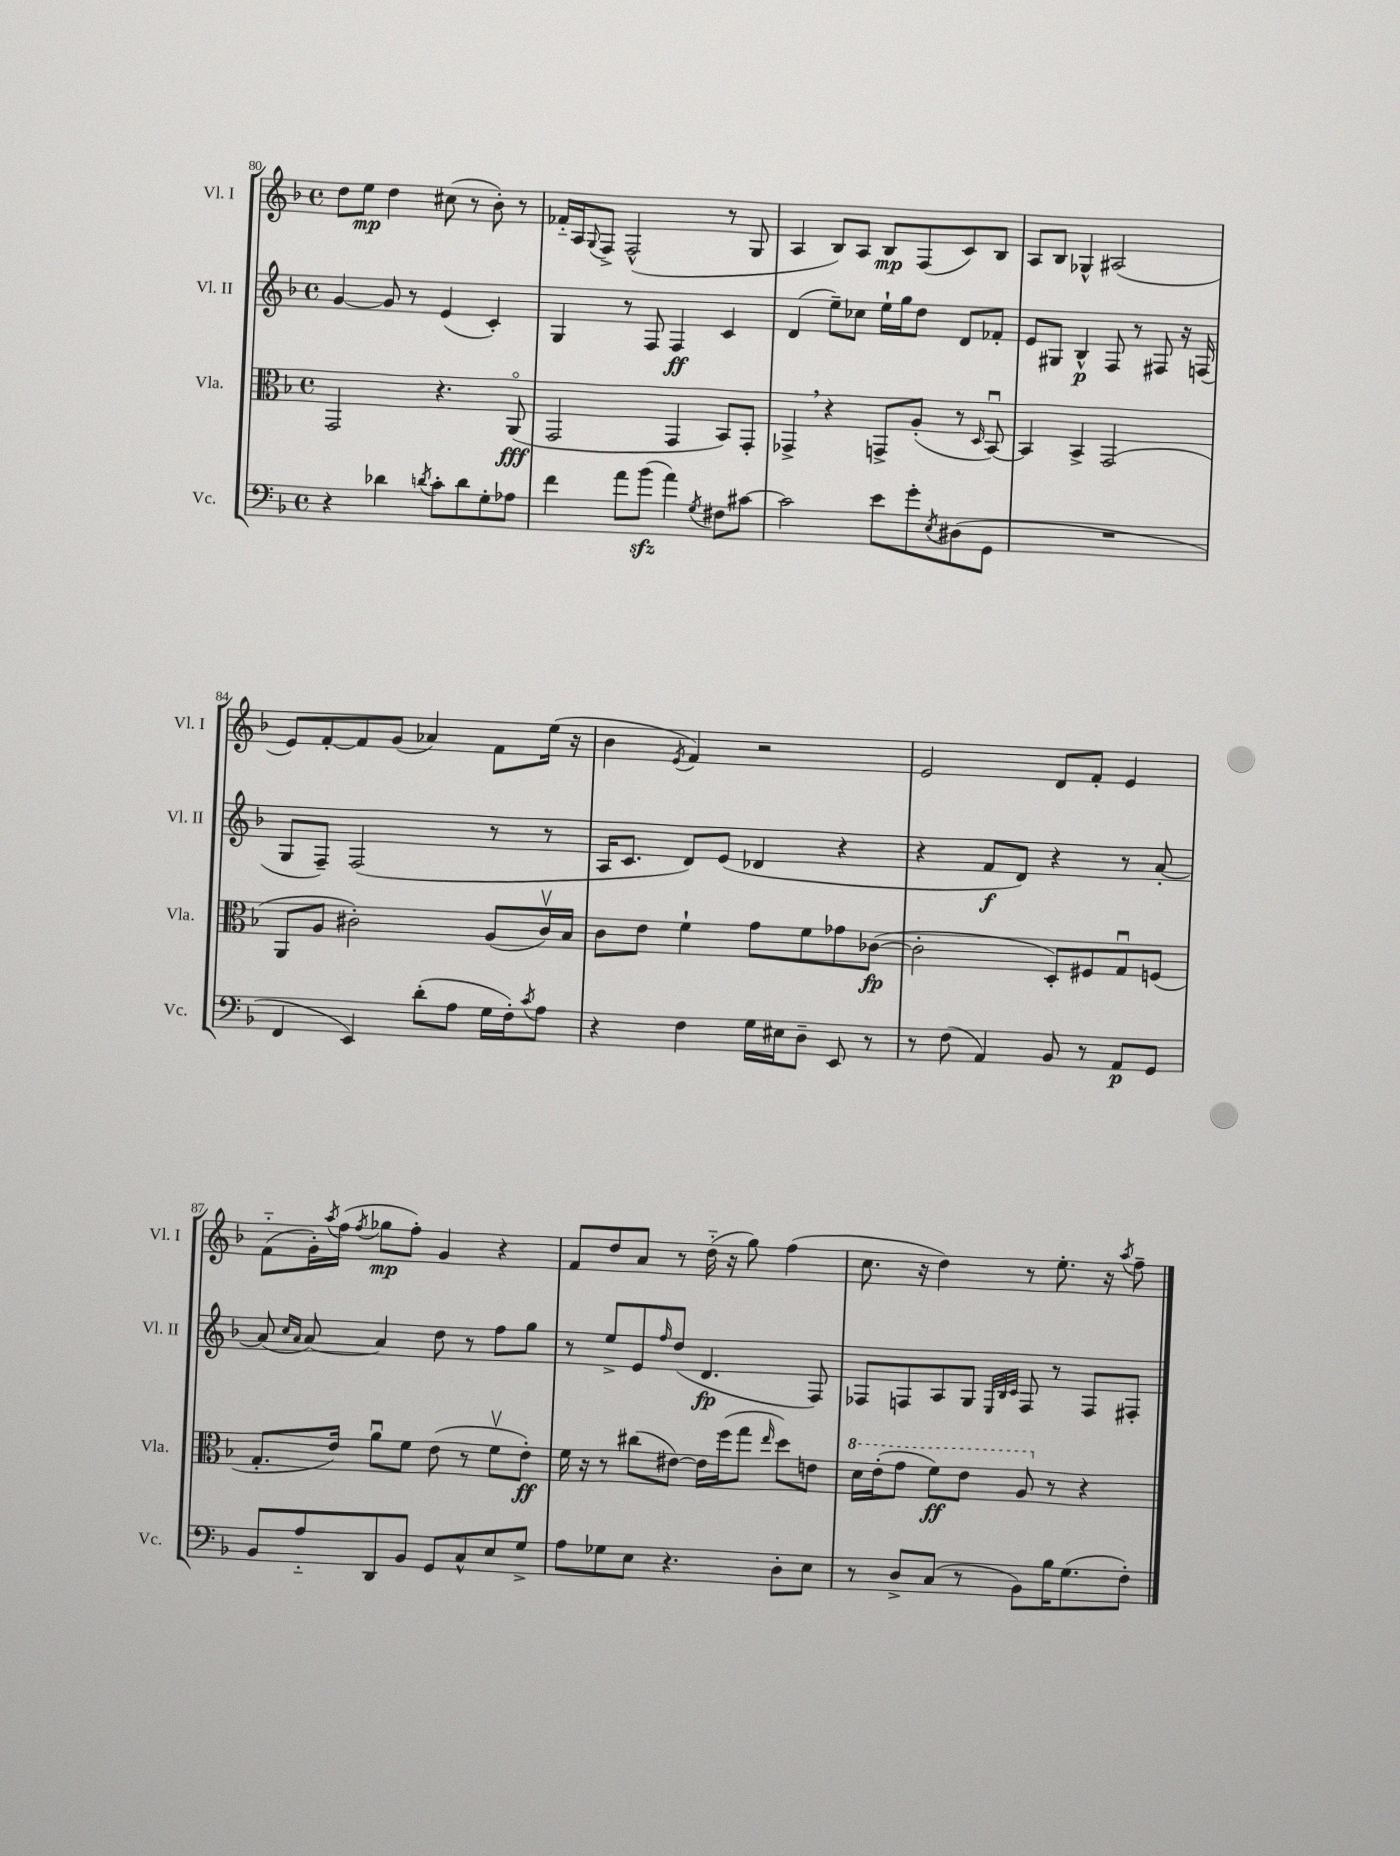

**kern	**dynam	**kern	**dynam	**kern	**dynam	**kern	**dynam
*part4	*part4	*part3	*part3	*part2	*part2	*part1	*part1
*staff4	*staff4	*staff3	*staff3	*staff2	*staff2	*staff1	*staff1
*I"Vc.	*	*I"Vla.	*	*I"Vl. II	*	*I"Vl. I	*
*I'Vc.	*	*I'Vla.	*	*I'Vl. II	*	*I'Vl. I	*
*clefF4	*	*clefC3	*	*clefG2	*	*clefG2	*
*k[b-]	*	*k[b-]	*	*k[b-]	*	*k[b-]	*
*M4/4	*	*M4/4	*	*M4/4	*	*M4/4	*
*met(c)	*	*met(c)	*	*met(c)	*	*met(c)	*
=80	=80	=80	=80	=80	=80	=80	=80
4r	.	2GG/	.	[4g/	.	8dd\L	.
.	.	.	.	.	.	8ee\J	mp
4d-X\	.	.	.	8g/]	.	4dd\	.
.	.	.	.	8r	.	.	.
8qdn/	.	.	.	.	.	.	.
8c'\L	.	4.r	.	(4e/	.	(8cc#X\	.
8d\	.	.	.	.	.	8r	.
8G'\	.	.	.	4c'/)	.	8b-'\)	.
8A-X\J	.	(8AA/	fff	.	.	8r	.
=81	=81	=81	=81	=81	=81	=81	=81
4f\	.	2GG/	.	4G/	.	16f-X/LL	.
.	.	.	.	.	.	16A/J	.
.	.	.	.	.	.	8qqG/	.
.	.	.	.	.	.	8F^/J	.
8a\L	.	.	.	8r	.	(2F^^/	.
(8b-zz\J	.	.	.	8F/	.	.	.
4a\)	.	4GG/	.	4F/	ff	.	.
8qG/	.	.	.	.	.	.	.
8F#X\L	.	8BB-/L)	.	4c/	.	8r	.
[8c#X\J	.	8GG'/J	.	.	.	8G/	.
=82	=82	=82	=82	=82	=82	=82	=82
2c#\]	.	4GG-X^,/	.	(4d/	.	4A/	.
.	.	4r	.	8ee~\L)	.	8B-/L)	.
.	.	.	.	8cc-X\J	.	8A/J	.
8e\L	.	8GGn^/L	.	16ee`\LL	.	8B-/L	mp
.	.	.	.	16gg\J	.	.	.
8g'\	.	(8A'/J	.	8dd\J	.	(8F/	.
8qE/	.	.	.	.	.	.	.
(8D#X\	.	8r	.	8d/L	.	8c/)	.
.	.	16qqD/	.	.	.	.	.
8GG\J	.	[8BB-u/)	.	8f-X'/J	.	8B-/J	.
=83	=83	=83	=83	=83	=83	=83	=83
1r	.	4BB-/]	.	8e/L	.	8A/L	.
.	.	.	.	8G#X/J	.	8B-/J	.
.	.	4BB-^/	.	4B-^^/	p	4G-X^^/	.
.	.	(2GG/	.	8F/	.	(2A#X/	.
.	.	.	.	8r	.	.	.
.	.	.	.	8F#X/	.	.	.
.	.	.	.	16r	.	.	.
.	.	.	.	(16Fn/	.	.	.
!!LO:LB:g=z
=84	=84	=84	=84	=84	=84	=84	=84
4FF/	.	8AA/L	.	8G/L	.	8e/L)	.
.	.	8A/J	.	8F~/J)	.	[8f'/	.
4EE/)	.	2c#X'\)	.	(2F/	.	8f/]	.
.	.	.	.	.	.	(8g/J	.
(8d'\L	.	.	.	.	.	4a-X/)	.
8A\J	.	.	.	.	.	.	.
16G\LL	.	(8A/L	.	8r	.	8f\L	.
16F'\J)	.	.	.	.	.	.	.
8qc/	.	.	.	.	.	.	.
8A\J	.	16c#v/L)	.	8r	.	(16ee\Jk	.
.	.	16B-/JJ	.	.	.	16r	.
=85	=85	=85	=85	=85	=85	=85	=85
4r	.	8c\L	.	16A/KL	.	4b-\	.
.	.	.	.	8.c/J	.	.	.
.	.	8e\J	.	.	.	.	.
.	.	.	.	.	.	8qe/	.
4F\	.	4f`\	.	8d/L)	.	4f/)	.
.	.	.	.	(8e/J	.	.	.
16G\LL	.	8g\L	.	4d-X/	.	2r	.
16E#X\J	.	.	.	.	.	.	.
8D~\J	.	8f\	.	.	.	.	.
8EE/	.	8g-X\	.	4r	.	.	.
8r	.	([8c-X\J	fp	.	.	.	.
=86	=86	=86	=86	=86	=86	=86	=86
8r	.	2c-'\]	.	4r	.	2e/	.
(8F\	.	.	.	.	.	.	.
4AA/)	.	.	.	8f/L	f	.	.
.	.	.	.	8d/J)	.	.	.
8BB-/	.	8D'/L)	.	4r	.	8d/L	.
8r	.	8F#X/	.	.	.	8f'/J	.
8AA/L	p	8Gu/	.	8r	.	4e/	.
8GG/J	.	(8Fn/J	.	[8a'/	.	.	.
!!LO:LB:g=z
=87	=87	=87	=87	=87	=87	=87	=87
8BB-/L	.	8.G'/L	.	(8a/]	.	(8f\L	.
.	.	.	.	16qqcc/LL	.	.	.
.	.	.	.	16qqa/JJ	.	.	.
8A/	.	.	.	[8a/)	.	16g'\L)	.
.	.	.	.	.	.	8qaa/	.
.	.	16e/Jk)	.	.	.	(16ff\JJ	.
.	.	.	.	.	.	8qff/	.
8DD/	.	8au\L	.	4a/]	.	8gg-X\L	mp
8BB-/J	.	8f\J	.	.	.	8ff'\J)	.
8GG/L	.	(8e\	.	8dd\	.	4g/	.
8C^^/	.	8r	.	8r	.	.	.
8E/	.	8fv\L	.	8ff\L	.	4r	.
8G^/J	.	8e'\J)	ff	8gg\J	.	.	.
=88	=88	=88	=88	=88	=88	=88	=88
8A\L	.	16f\	.	8r	.	8f/L	.
.	.	16r	.	.	.	.	.
8G-X\	.	8r	.	8ee^/L	.	8dd/	.
8E\J	.	(8cc#X\L	.	8e/	.	8a/J	.
.	.	.	.	16qqff/	.	.	.
4.r	.	[8e#X\J)	.	(8dd/J	.	8r	.
.	.	16e#\LL]	.	4.d/	fp	(16dd\	.
.	.	(16ff\J	.	.	.	16r	.
.	.	8gg\J	.	.	.	8gg\)	.
.	.	16qqee/	.	.	.	.	.
8D'\L	.	8dd\L)	.	.	.	(4ff\	.
8E\J	.	8en\J	.	8F/)	.	.	.
=89	=89	=89	=89	=89	=89	=89	=89
*	*	*8va	*	*	*	*	*
8r	.	16dd\LL	.	8F-X/L	.	8.cc\	.
.	.	(16ee'\J	.	.	.	.	.
8D^/L	.	8gg\J	.	8Fn/	.	.	.
.	.	.	.	.	.	16r	.
(8C/J	.	8ff\L)	ff	8A/	.	4dd\)	.
8r	.	8ee\J	.	8G/J	.	.	.
.	.	.	.	32qqE/LLL	.	.	.
.	.	.	.	32qqB-/	.	.	.
.	.	.	.	32qqc/JJJ	.	.	.
8BB-\L)	.	8a/	.	8F/	.	8r	.
*	*	*X8va	*	*	*	*	*
16B-\K	.	8r	.	8r	.	8.ee'\	.
(8.G\	.	.	.	.	.	.	.
.	.	4r	.	8F/L	.	.	.
.	.	.	.	.	.	16r	.
.	.	.	.	.	.	8qaa/	.
8F'\J)	.	.	.	8F#X'/J	.	8ff~\	.
==	==	==	==	==	==	==	==
*-	*-	*-	*-	*-	*-	*-	*-
